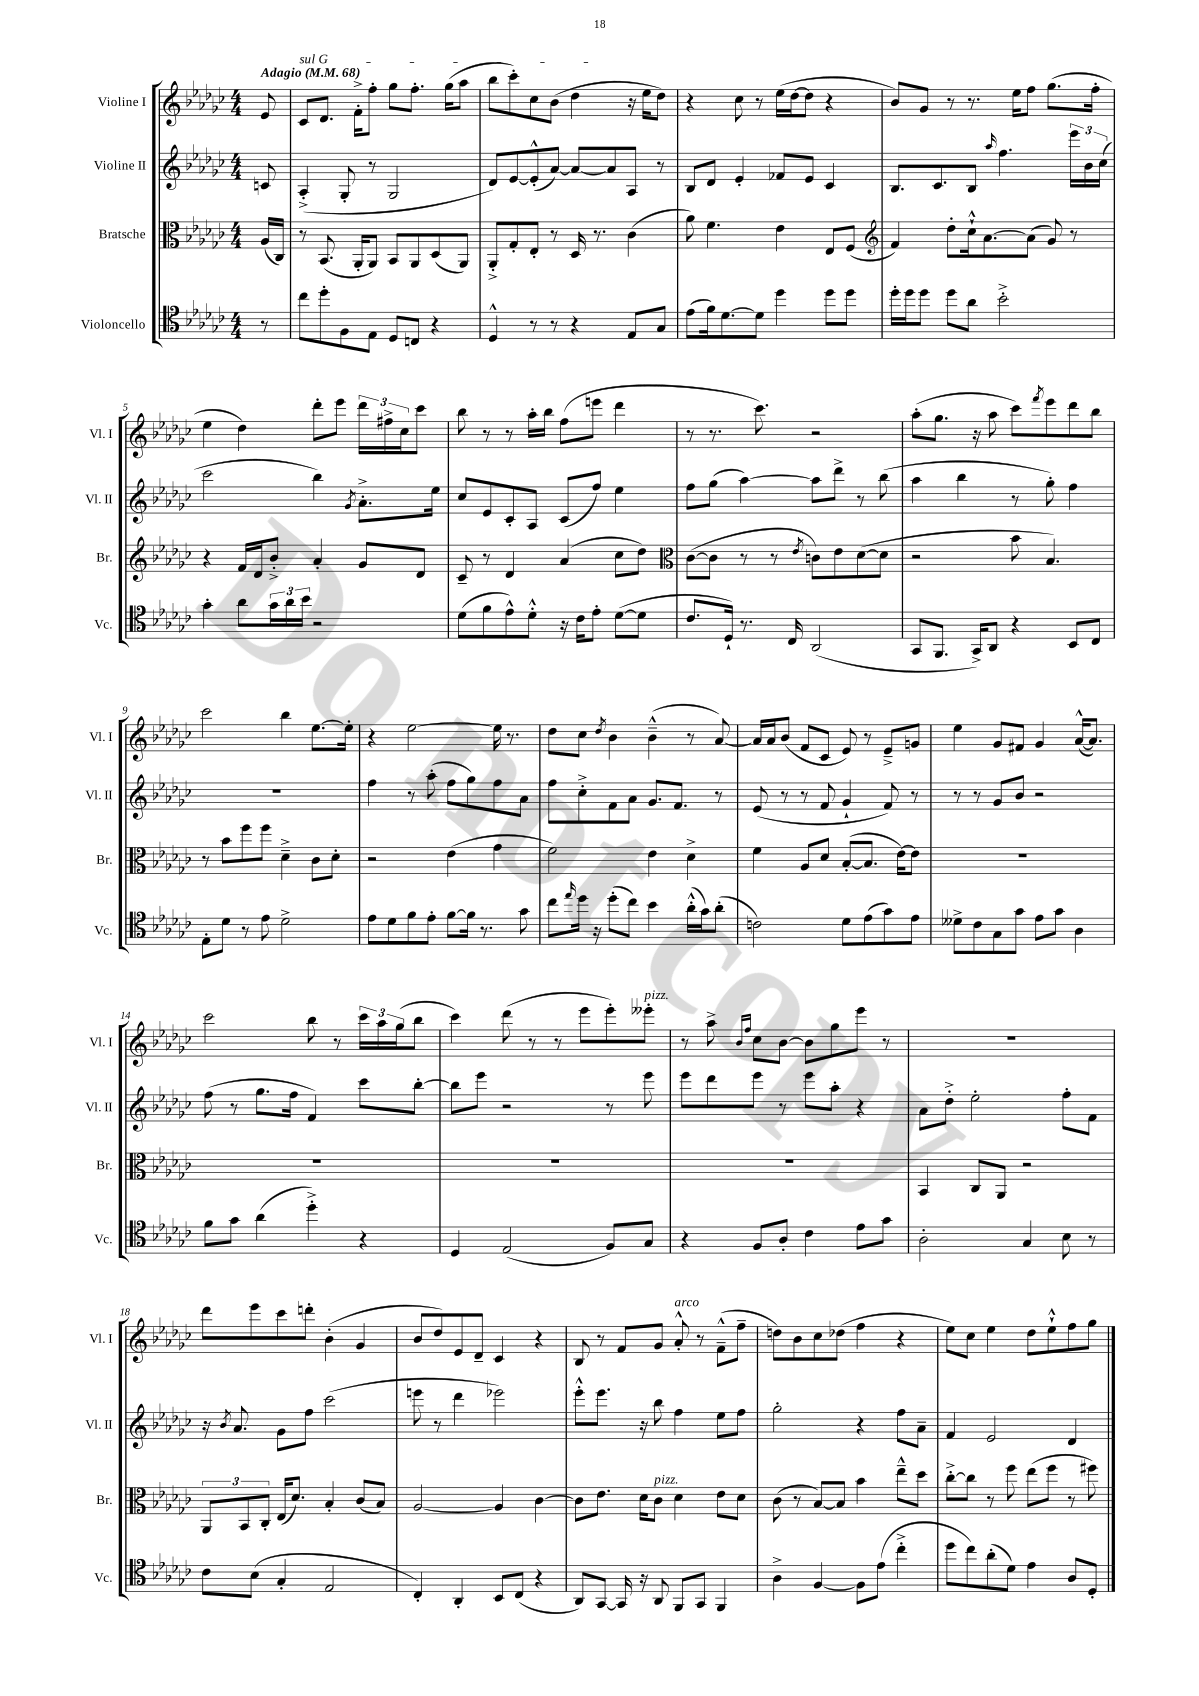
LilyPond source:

<<
\new StaffGroup <<
\new Staff = "s0" \with { instrumentName = "Violine I" shortInstrumentName = "Vl. I" } {
    \clef treble \key ges \major \numericTimeSignature \time 4/4 \partial 8 \tempo "Adagio" 4 = 68
    ees'8 |
    \once \override TextSpanner.bound-details.left.text = \markup { \italic "sul G" } ces'8\startTextSpan des'8. f'16-.-> f''8-. ges''8 f''8.-. ges''16( aes''8 |
    bes''8 ces'''8-.) ces''8 bes'8( des''4\stopTextSpan r16 ees''16 des''8) |
    r4 ces''8 r8 ees''16( des''16~ des''8 r4 |
    bes'8) ges'8 r8 r8. ees''16 f''8 ges''8.( f''16-. |
    ees''4 des''4) des'''8-. ees'''8 \tuplet 3/2 { des'''16 fis''16-> ces''16 } ces'''8 |
    bes''8 r8 r8 aes''16-. bes''16 f''8( e'''8 des'''4 |
    r8 r8. ces'''8.) r2 |
    aes''8-.( ges''8. r16 aes''8 ces'''8) \acciaccatura { f'''8 } ees'''8 des'''8 bes''8 |
    ces'''2 bes''4 ees''8.~ ees''16-. |
    r4 ees''2~ ees''16 r8. |
    des''8 ces''8 \acciaccatura { des''8 } bes'4 bes'4---^( r8 aes'8~) |
    aes'16 aes'16 bes'8( f'8 ces'8 ees'8) r8 ees'8---> g'8 |
    ees''4 ges'8 fis'8 ges'4 aes'16~-^( aes'8.) |
    ces'''2 bes''8 r8 \tuplet 3/2 { ces'''16 aes''16 ges''16( } bes''8 |
    ces'''4) des'''8( r8 r8 ees'''8 ees'''8-.) eeses'''8-.^\markup { \italic "pizz." } |
    r8 aes''8-> \grace { bes'16 f''16 } ces''8 bes'8~ bes'8 ges''8 ees'''8 r8 |
    r1 |
    des'''8 ees'''8 ces'''8 d'''8-. bes'4-.( ges'4 |
    bes'8 des''8) ees'8 des'8-- ces'4 r4 |
    bes8 r8 f'8 ges'8 aes'8-.-^^\markup { \italic "arco" } r8 f'8---^( f''8-- |
    d''8) bes'8 ces''8 des''8( f''4 r4 |
    ees''8) ces''8 ees''4 des''8 ees''8-!-^ f''8 ges''8 \bar "|." |
}
\new Staff = "s1" \with { instrumentName = "Violine II" shortInstrumentName = "Vl. II" } {
    \clef treble \key ges \major \numericTimeSignature \time 4/4 \partial 8
    c'8 |
    aes4-.->( ges8-. r8 ges2 |
    des'8) ees'8~ ees'8-.-^( aes'8~) aes'8~ aes'8 aes8 r8 |
    bes8 des'8 ees'4-. fes'8 ees'8 ces'4 |
    bes8. ces'8. bes8 \grace { aes''16 } f''4. \tuplet 3/2 { ees'''16 bes'16 ces''16( } |
    ces'''2 bes''4) \acciaccatura { ges'8 } aes'8.-.-> ees''16 |
    ces''8 ees'8 ces'8-. aes8 ces'8( f''8) ees''4 |
    f''8 ges''8( aes''4~) aes''8 des'''8-> r8 bes''8( |
    aes''4 bes''4 r8 ges''8-.) f''4 |
    R1 |
    f''4 r8 aes''8-.( f''8 ges''8) f''8 aes'8 |
    f''8 ces''8-.-> f'8 aes'8 ges'8. f'8. r8 |
    ees'8( r8 r8 f'8 ges'4-! f'8) r8 |
    r8 r8 ges'8 bes'8 r2 |
    f''8( r8 ges''8. f''16 f'4) ces'''8 bes''8~-. |
    bes''8 ees'''8 r2 r8 ees'''8 |
    ees'''8 des'''8 ees'''8 r8 ees'''8 aes''8-. r4 |
    aes'8 des''8-.-> ees''2-. f''8-. f'8 |
    r16 \acciaccatura { bes'8 } aes'8. ges'8 f''8 ces'''2( |
    e'''8 r8 des'''4 ees'''2) |
    ees'''8-.-^ ees'''8. r16 bes''8 f''4 ees''8 f''8 |
    ges''2-. r4 f''8 aes'8-- |
    f'4 ees'2 des'4 \bar "|." |
}
\new Staff = "s2" \with { instrumentName = "Bratsche" shortInstrumentName = "Br." } {
    \clef alto \key ges \major \numericTimeSignature \time 4/4 \partial 8
    aes16( ces16) |
    r8 bes,8.( aes,16-. aes,8) bes,8 aes,8 des8( aes,8) |
    aes,8-.-> ges8-. ees8-. r8 des16 r8. ces'4( |
    aes'8) f'4. ees'4 ees8 f8( |
    \clef treble f'4) des''8-. ces''16-!-^ aes'8.~ aes'8( ges'8) r8 |
    r4 f'16 des'16 bes'8-.-> aes'4-. ges'8 des'8 |
    ces'8-- r8 des'4 aes'4( ces''8 des''8) |
    \clef alto ces'8~( ces'8 r8 r8 \acciaccatura { ees'8 } c'8) ees'8 des'8~( des'8 |
    r2 bes'8 bes4.) |
    r8 bes'8 f''8 f''8 des'4---> ces'8 des'8-. |
    r2 ees'4( ges'4 |
    f'2) ees'4 des'4-> |
    f'4 aes8 des'8 bes8~-.( bes8. ees'16~) ees'8 |
    R1 |
    R1 |
    R1 |
    R1 |
    bes,4 ces8 aes,8 r2 |
    \tuplet 3/2 { aes,8 bes,8 ces8-. } ees16( des'8.) bes4-. ces'8( bes8) |
    aes2~ aes4 ces'4~ |
    ces'8 ees'8. des'16 ces'8^\markup { \italic "pizz." } des'4 ees'8 des'8 |
    ces'8( r8 bes8~) bes8 bes'4 ees''8---^ des''8 |
    ces''8~-.-> ces''8 r8 f''8 ees''8( f''8 r8 fis''8) \bar "|." |
}
\new Staff = "s3" \with { instrumentName = "Violoncello" shortInstrumentName = "Vc." } {
    \clef tenor \key ges \major \numericTimeSignature \time 4/4 \partial 8
    r8 |
    ces''8 des''8-. f8 ees8 des8 c8 r4 |
    des4-^ r8 r8 r4 ees8 ges8 |
    ees'8( f'16) des'8.~ des'8 des''4 des''8 des''8 |
    des''16-. des''16 des''8 des''8 aes'8 bes'2-.-> |
    ges'4-. aes'8 \tuplet 3/2 { ges'16 aes'16 bes'16 } r2 |
    des'8( f'8 ees'8-^) des'8-.-^ r16 ces'16 ees'8-. des'8~( des'8 |
    ces'8. des16-!) r8. ces16 aes,2( |
    ges,8 f,8. ges,16->) aes,8 r4 bes,8 ces8 |
    ees8-. des'8 r8 ees'8 des'2-> |
    ees'8 des'8 f'8 ees'8-. f'8~ f'16 r8. ges'8 |
    ces''8 \grace { ees''16 } des''16 r16 des''8-.( ces''8) bes'4 aes'16-.-^( ges'16) aes'8-.( |
    c'2) des'8 ees'8( ges'8) ees'8 |
    deses'8-> ces'8 ges8 ges'8 ees'8 ges'8 aes4 |
    f'8 ges'8 aes'4( des''4-.->) r4 |
    des4 ees2( f8) ges8 |
    r4 f8 aes8-. ces'4 ees'8 ges'8 |
    aes2-. ges4 bes8 r8 |
    ces'8 bes8( ges4-. ees2 |
    ces4-.) aes,4-. bes,8 ces8( r4 |
    aes,8) ges,8~ ges,16 r16 aes,8 f,8 ges,8 f,4 |
    aes4-> f4~ f8 ees'8( ces''4-.-> |
    des''8 ces''8) aes'8-.( des'8) ees'4 aes8 des8-. \bar "|." |
}
>>
>>
